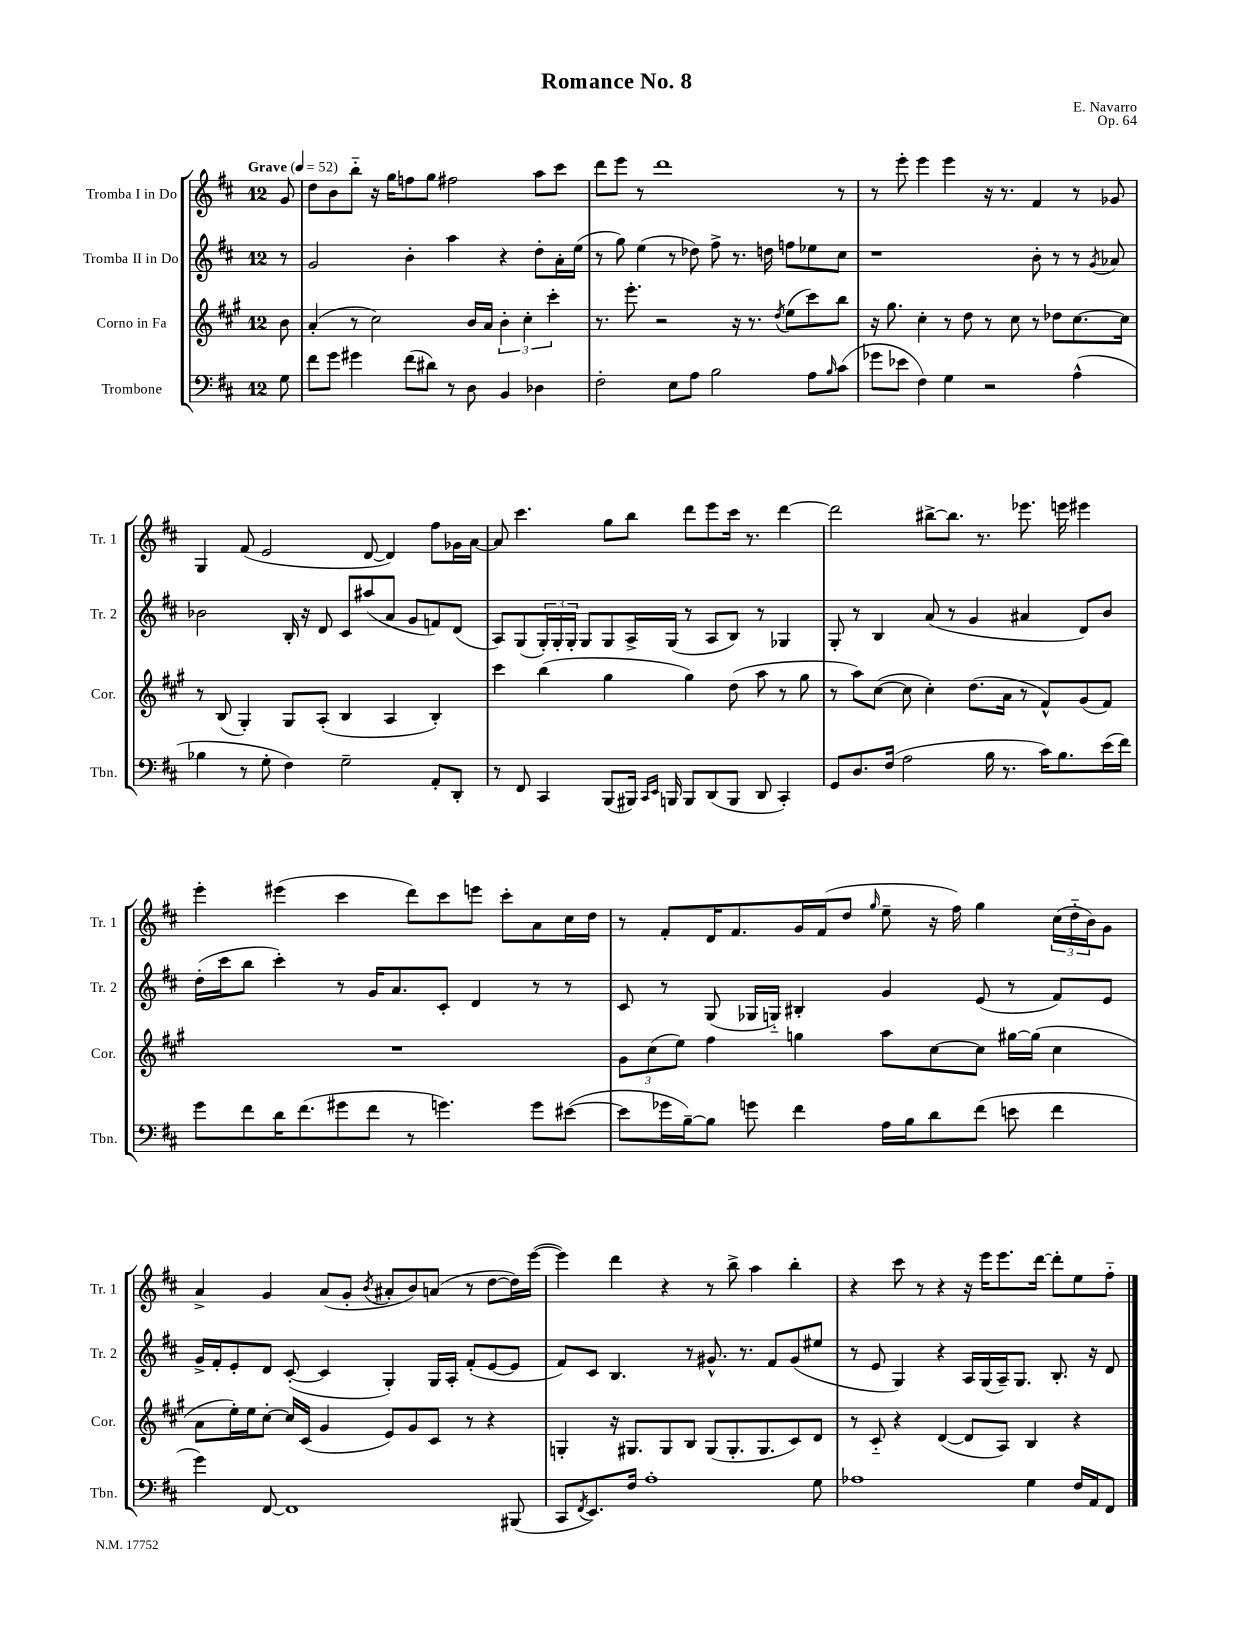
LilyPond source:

\header { title = "Romance No. 8" composer = "E. Navarro" opus = "Op. 64" }
<<
\new StaffGroup <<
\new Staff = "s0" \with { instrumentName = "Tromba I in Do" shortInstrumentName = "Tr. 1" } {
    \clef treble \key d \major \once \override Staff.TimeSignature.style = #'single-digit \time 12/8 \partial 8 \tempo "Grave" 4 = 52
    g'8 |
    d''8 b'8 b''8-_ r16 g''16 f''8 g''8 fis''2 a''8 cis'''8 |
    d'''8 e'''8 r8 d'''1 r8 |
    r8 e'''8-. e'''4 e'''4 r16 r8. fis'4 r8 ges'8 |
    g4 fis'8( e'2 d'8~ d'4) fis''8 ges'16 a'16~ |
    a'8 cis'''4. g''8 b''8 d'''8 e'''8 cis'''16 r8. d'''4~ |
    d'''2 bis''8~-> bis''8. r8. ees'''8. e'''16 eis'''4 |
    e'''4-. eis'''4( cis'''4 d'''8) cis'''8 e'''8 cis'''8-. a'8 cis''16 d''16 |
    r8 fis'8-. d'16 fis'8. g'16 fis'16( d''8 \grace { g''16 } e''8-- r16 fis''16) g''4 \tuplet 3/2 { cis''16( d''16-_ b'16) } g'8 |
    a'4-> g'4 a'8( g'8-. \acciaccatura { b'8 } ais'8-. b'8) a'8( r8 d''8~ d''16) e'''16~( |
    e'''4) d'''4 r4 r8 b''8-> a''4 b''4-. |
    r4 cis'''8 r8 r4 r16 e'''16 e'''8. d'''16~ d'''8-. e''8 fis''8-_ \bar "|." |
}
\new Staff = "s1" \with { instrumentName = "Tromba II in Do" shortInstrumentName = "Tr. 2" } {
    \clef treble \key d \major \once \override Staff.TimeSignature.style = #'single-digit \time 12/8 \partial 8
    r8 |
    g'2 b'4-. a''4 r4 d''8-. a'16-. e''16( |
    r8 g''8) e''4( r8 des''8) fis''8-> r8. d''16 f''8 ees''8 cis''8 |
    r1 b'8-. r8 r8 \acciaccatura { g'8 } aes'8 |
    bes'2 b16-. r16 d'8 cis'8 ais''8( a'8 g'8 f'8) d'8( |
    a8) g8( \tuplet 3/2 { g16-.) g16-. g16-. } g8 g8 a16-> g16( r8 a8 b8) r8 ges4 |
    g8-. r8 b4 a'8( r8 g'4 ais'4 d'8) b'8 |
    d''16-.( cis'''16 b''8 cis'''4-.) r8 g'16 a'8. cis'8-. d'4 r8 r8 |
    cis'8 r8 g8( ges16 g16-_) bis4-. g'4 e'8( r8 fis'8) e'8 |
    g'16-> fis'16-. e'8-. d'8 cis'8~-.( cis'4 g4-.) g16 a16-. fis'8-.( e'8~ e'8 |
    fis'8) cis'8 b4. r8 gis'8.-^ r8. fis'8 gis'8( eis''8 |
    r8 e'8 g4) r4 a16 g16( a16--) g8. b8.-. r16 d'8 \bar "|." |
}
\new Staff = "s2" \with { instrumentName = "Corno in Fa" shortInstrumentName = "Cor." } {
    \clef treble \key a \major \once \override Staff.TimeSignature.style = #'single-digit \time 12/8 \partial 8
    b'8 |
    a'4-.( r8 cis''2) b'16 a'16 \tuplet 3/2 { b'4-. cis''4-. cis'''4-. } |
    r8. e'''8.-. r2 r16 r8. \acciaccatura { d''8 } e''8( cis'''8) b''8 |
    r16 gis''8. cis''4-. r8 d''8 r8 cis''8 r8 des''8 cis''8.~ cis''16 |
    r8 b8( gis4-.) gis8 a8-.( b4 a4 b4-.) |
    cis'''4 b''4( gis''4 gis''4) d''8( a''8 r8 gis''8 |
    r8 a''8) cis''8~( cis''8 cis''4-.) d''8.( a'16 r8 fis'8-^) gis'8( fis'8) |
    R1. |
    \tuplet 3/2 { gis'8 cis''8( e''8) } fis''4 g''4 a''8 cis''8~ cis''8 gis''16~ gis''16( cis''4 |
    a'8 e''16-.) e''16 cis''8~-. cis''16 cis'16( gis'4 e'8) gis'8 cis'8 r8 r4 |
    g4-. r16 gis8. gis8 b8 gis8( gis8.-. gis8. cis'8) d'8 |
    r8 cis'8-_ r4 d'4~( d'8 a8) b4 r4 \bar "|." |
}
\new Staff = "s3" \with { instrumentName = "Trombone" shortInstrumentName = "Tbn." } {
    \clef bass \key d \major \once \override Staff.TimeSignature.style = #'single-digit \time 12/8 \partial 8
    g8 |
    fis'8 g'8 gis'4 fis'8( dis'8) r8 d8 b,4 des4 |
    fis2-. e8 a8 b2 a8 \grace { b16 } cis'8( |
    ges'8 ees'8 fis4) g4 r2 a4-^( |
    bes4 r8 g8-. fis4) g2-- a,8-. d,8-. |
    r8 fis,8 cis,4 b,,8( bis,,16) \grace { cis,16 e,16 } b,,16 b,,8 d,8( b,,8 d,8 cis,4-.) |
    g,8 d8. fis16( a2 b16 r8. cis'16) b8. e'16( fis'16) |
    g'8 fis'8 d'16 fis'8.( gis'8 fis'8 r8 g'4.) g'8 eis'8~( |
    eis'8 ges'16 b16~--) b8 g'8 fis'4 a16 b16 d'8 fis'8( e'8 fis'4 |
    g'4) fis,8~ fis,1 bis,,8( |
    cis,8 \acciaccatura { fis,8 } e,8.) fis16 a1-. g8 |
    aes1 g4 fis16 a,16 fis,8 \bar "|." |
}
>>
>>
\layout { \context { \Score \remove "Bar_number_engraver" } }
